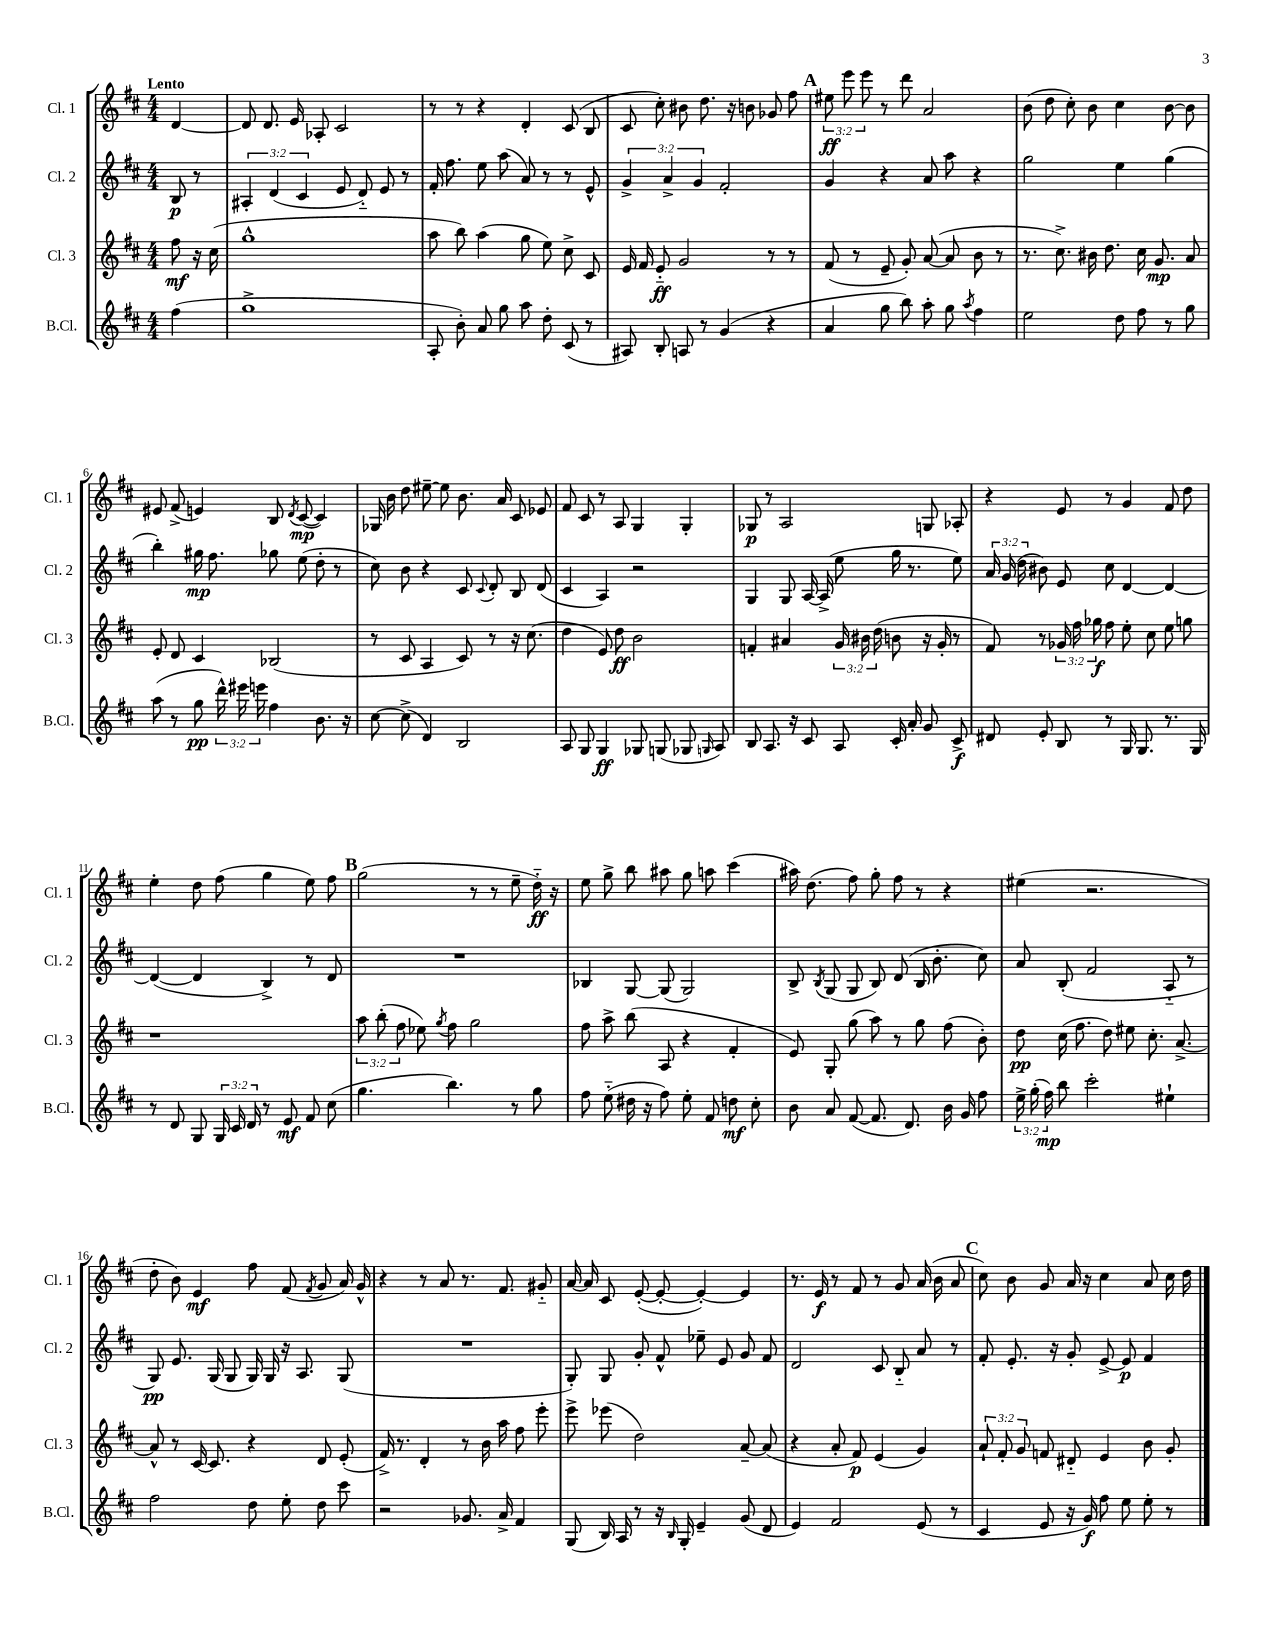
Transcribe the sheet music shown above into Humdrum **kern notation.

**kern	**kern	**kern	**kern
*staff4	*staff3	*staff2	*staff1
*clefG2	*clefG2	*clefG2	*clefG2
*k[f#c#]	*k[f#c#]	*k[f#c#]	*k[f#c#]
*M4/4	*M4/4	*M4/4	*M4/4
(4ff#	8ff#	8B	[4d
.	16r	8r	.
.	(16cc#	.	.
=	=	=	=
1gg^	1gg^^	6A#'	8d]
.	.	.	8.d
.	.	(6d	.
.	.	.	16e
.	.	6c#	.
.	.	.	8A-'
.	.	8e	2c#
.	.	8d'~)	.
.	.	8e	.
.	.	8r	.
=	=	=	=
8A'	8aa	16f#'	8r
.	.	8.ff#	.
8b')	8bb)	.	8r
8a	(4aa	8ee	4r
8gg	.	(8aa	.
8aa	8gg	8a)	4d'
8dd'	8ee)	8r	.
(8c#	8cc#^	8r	(8c#
8r	8c#	8e^^	8B
=	=	=	=
8A#)	16e	6g^	8c#
.	16f#	.	.
8B'	8e'~	.	8cc#')
.	.	6a^	.
8A	2g	.	8b#
.	.	6g	.
8r	.	.	8.dd
(4g	.	2f#'	.
.	.	.	16r
.	.	.	8b
4r	8r	.	8g-
.	8r	.	8ff#
=	=	=	=
4a	(8f#	4g	12ee#
.	.	.	12eee
.	8r	.	.
.	.	.	12eee
8gg	8e~	4r	8r
8bb)	8g')	.	8ddd
8aa'	([8a	8a	2a
8gg	8a]	8aa	.
8qaa	.	.	.
4ff#	8b	4r	.
.	8r	.	.
=	=	=	=
2ee	8.r	2gg	(8b
.	.	.	8dd
.	8.cc#^)	.	.
.	.	.	8cc#')
.	16b#	.	8b
.	8.dd	.	.
8dd	.	4ee	4cc#
8ff#	16cc#	.	.
.	8.g	.	.
8r	.	(4gg	[8b
8gg	8a	.	8b]
=	=	=	=
(8aa	8e'	4bb')	8e#
8r	8d	.	(8f#^
8gg	4c#	16gg#	4e)
.	.	8.ff#	.
24ddd^^)	.	.	.
24eee#	.	.	.
24eee	.	.	.
4ff#	(2B-	8gg-	8B
.	.	.	8qd
.	.	(8ee	([8c#
8.b	.	8dd'	4c#])
.	.	8r	.
16r	.	.	.
=	=	=	=
[8cc#	8r	8cc#)	16G-
.	.	.	16b
(8cc#^]	8c#	8b	8dd
4d)	4A	4r	[8ee#~
.	.	.	8ee#]
2B	8c#)	8c#	8.b
.	.	8qqc#	.
.	8r	8d'	.
.	.	.	16a
.	16r	8B	8c#
.	(8.cc#	.	.
.	.	(8d	8e-
=	=	=	=
8A	4dd	4c#	8f#
8G	.	.	8c#
4G	8e)	4A)	8r
.	8dd	.	8A
8G-	2b	2r	4G
(8G	.	.	.
8G-	.	.	4G'
16qqG	.	.	.
8A)	.	.	.
=	=	=	=
8B	4f'	4G	8G-
8.A	.	.	8r
.	4a#	8G	2A
16r	.	.	.
8c#	.	[16A	.
.	.	(16A^]	.
8A	24g	8ee	.
.	24b#	.	.
.	(24dd	.	.
16c#'	8b	16gg	.
16a'	.	8.r	.
8g	16r	.	8G
.	16g'	.	.
8c#^	8r	8ee)	8A-'
=	=	=	=
8d#	8f#)	24a	4r
.	.	(24g	.
.	.	24dd	.
8e'	8r	8b#)	.
8B	24g-	8e	8e
.	24ff#	.	.
.	24gg-	.	.
8r	8ff#	8cc#	8r
16G	8ee'	[4d	4g
8.G	.	.	.
.	8cc#	.	.
8.r	8ee	4d_	8f#
.	8gg	.	8dd
16G	.	.	.
=	=	=	=
8r	1r	(4d_	4ee'
8d	.	.	.
8G	.	4d]	8dd
24G	.	.	(8ff#
24c#	.	.	.
24d	.	.	.
8r	.	4B^)	4gg
8e	.	.	.
8f#	.	8r	8ee)
(8cc#	.	8d	8ff#
=	=	=	=
4.gg	12aa	1r	(2gg
.	(12bb'	.	.
.	12ff#	.	.
.	8ee-)	.	.
.	8qgg	.	.
4.bb)	8ff#	.	.
.	2gg	.	8r
.	.	.	8r
8r	.	.	8ee~
8gg	.	.	16dd'~)
.	.	.	16r
=	=	=	=
8ff#	8ff#	4B-	8ee
(8ee'~	8aa^	.	8gg^
16dd#	(8bb	[8G	8bb
16r	.	.	.
8ff#)	8A	(8G]	8aa#
8ee'	4r	2G)	8gg
8f#	.	.	8aa
8dd	4f#'	.	(4ccc#
8cc#'	.	.	.
=	=	=	=
8b	8e)	8B^	16aa#)
.	.	.	(8.dd
.	.	8qB	.
8a	8G'	(8G	.
([8f#	(8gg	8G	8ff#)
8.f#]	8aa)	8B)	8gg'
.	8r	(8d	8ff#
8.d)	.	.	.
.	8gg	16B	8r
.	.	8.b'	.
16b	(8ff#	.	4r
16g	.	.	.
8ff#	8b')	8cc#)	.
=	=	=	=
24ee^	8dd	8a	(4ee#
(24gg'	.	.	.
24ff#)	.	.	.
8bb	(16cc#	(8B'	.
.	8.ff#	.	.
2ccc#'	.	2f#	2.r
.	8dd)	.	.
.	8ee#	.	.
.	8.cc#'	.	.
4ee#`	.	8A'~	.
.	[8.a^	.	.
.	.	8r	.
=	=	=	=
2ff#	8a^^]	8G)	8dd'
.	8r	8.e	8b)
.	[16c#	.	4e
.	8.c#]	(16G	.
.	.	8G	.
8dd	4r	16G)	8ff#
.	.	16G	.
8ee'	.	16r	(8f#
.	.	8.A	.
.	.	.	8qf#
8dd	8d	.	8g
8ccc#	(8e'	(8G	16a)
.	.	.	16g^^
=	=	=	=
2r	16f#^)	1r	4r
.	8.r	.	.
.	4d'	.	8r
.	.	.	8a
8.g-	8r	.	8.r
.	16b	.	.
16a^	16aa	.	8.f#
4f#	8ff#	.	.
.	8eee'	.	8g#'~
=	=	=	=
(8G	8eee^	8G')	[16a
.	.	.	16a]
16B)	(8eee-	8G	8c#
16A	.	.	.
8r	2dd)	8g'	([8e'
16r	.	8f#^^	8e'_
16qqB	.	.	.
16G'	.	.	.
4e~	.	8ee-~	4e'_)
.	.	8e	.
(8g	[8a~	8g	4e]
8d	(8a]	8f#	.
=	=	=	=
4e)	4r	2d	8.r
.	.	.	16e
2f#	8a'	.	8r
.	8f#)	.	8f#
.	(4e	8c#	8r
.	.	8B'~	8g
(8e	4g)	8a	(16a
.	.	.	16b
8r	.	8r	8a
=	=	=	=
4c#	12a`	8f#'	8cc#)
.	12f#'	.	.
.	.	8.e'	8b
.	12g	.	.
8e	8f	.	8g
.	.	16r	.
16r	8d#'~	8g'	16a
16g)	.	.	16r
8ff#	4e	[8e^	4cc#
8ee	.	8e]	.
8ee'	8b	4f#	8a
8r	8g'	.	16cc#
.	.	.	16dd
==	==	==	==
*-	*-	*-	*-
